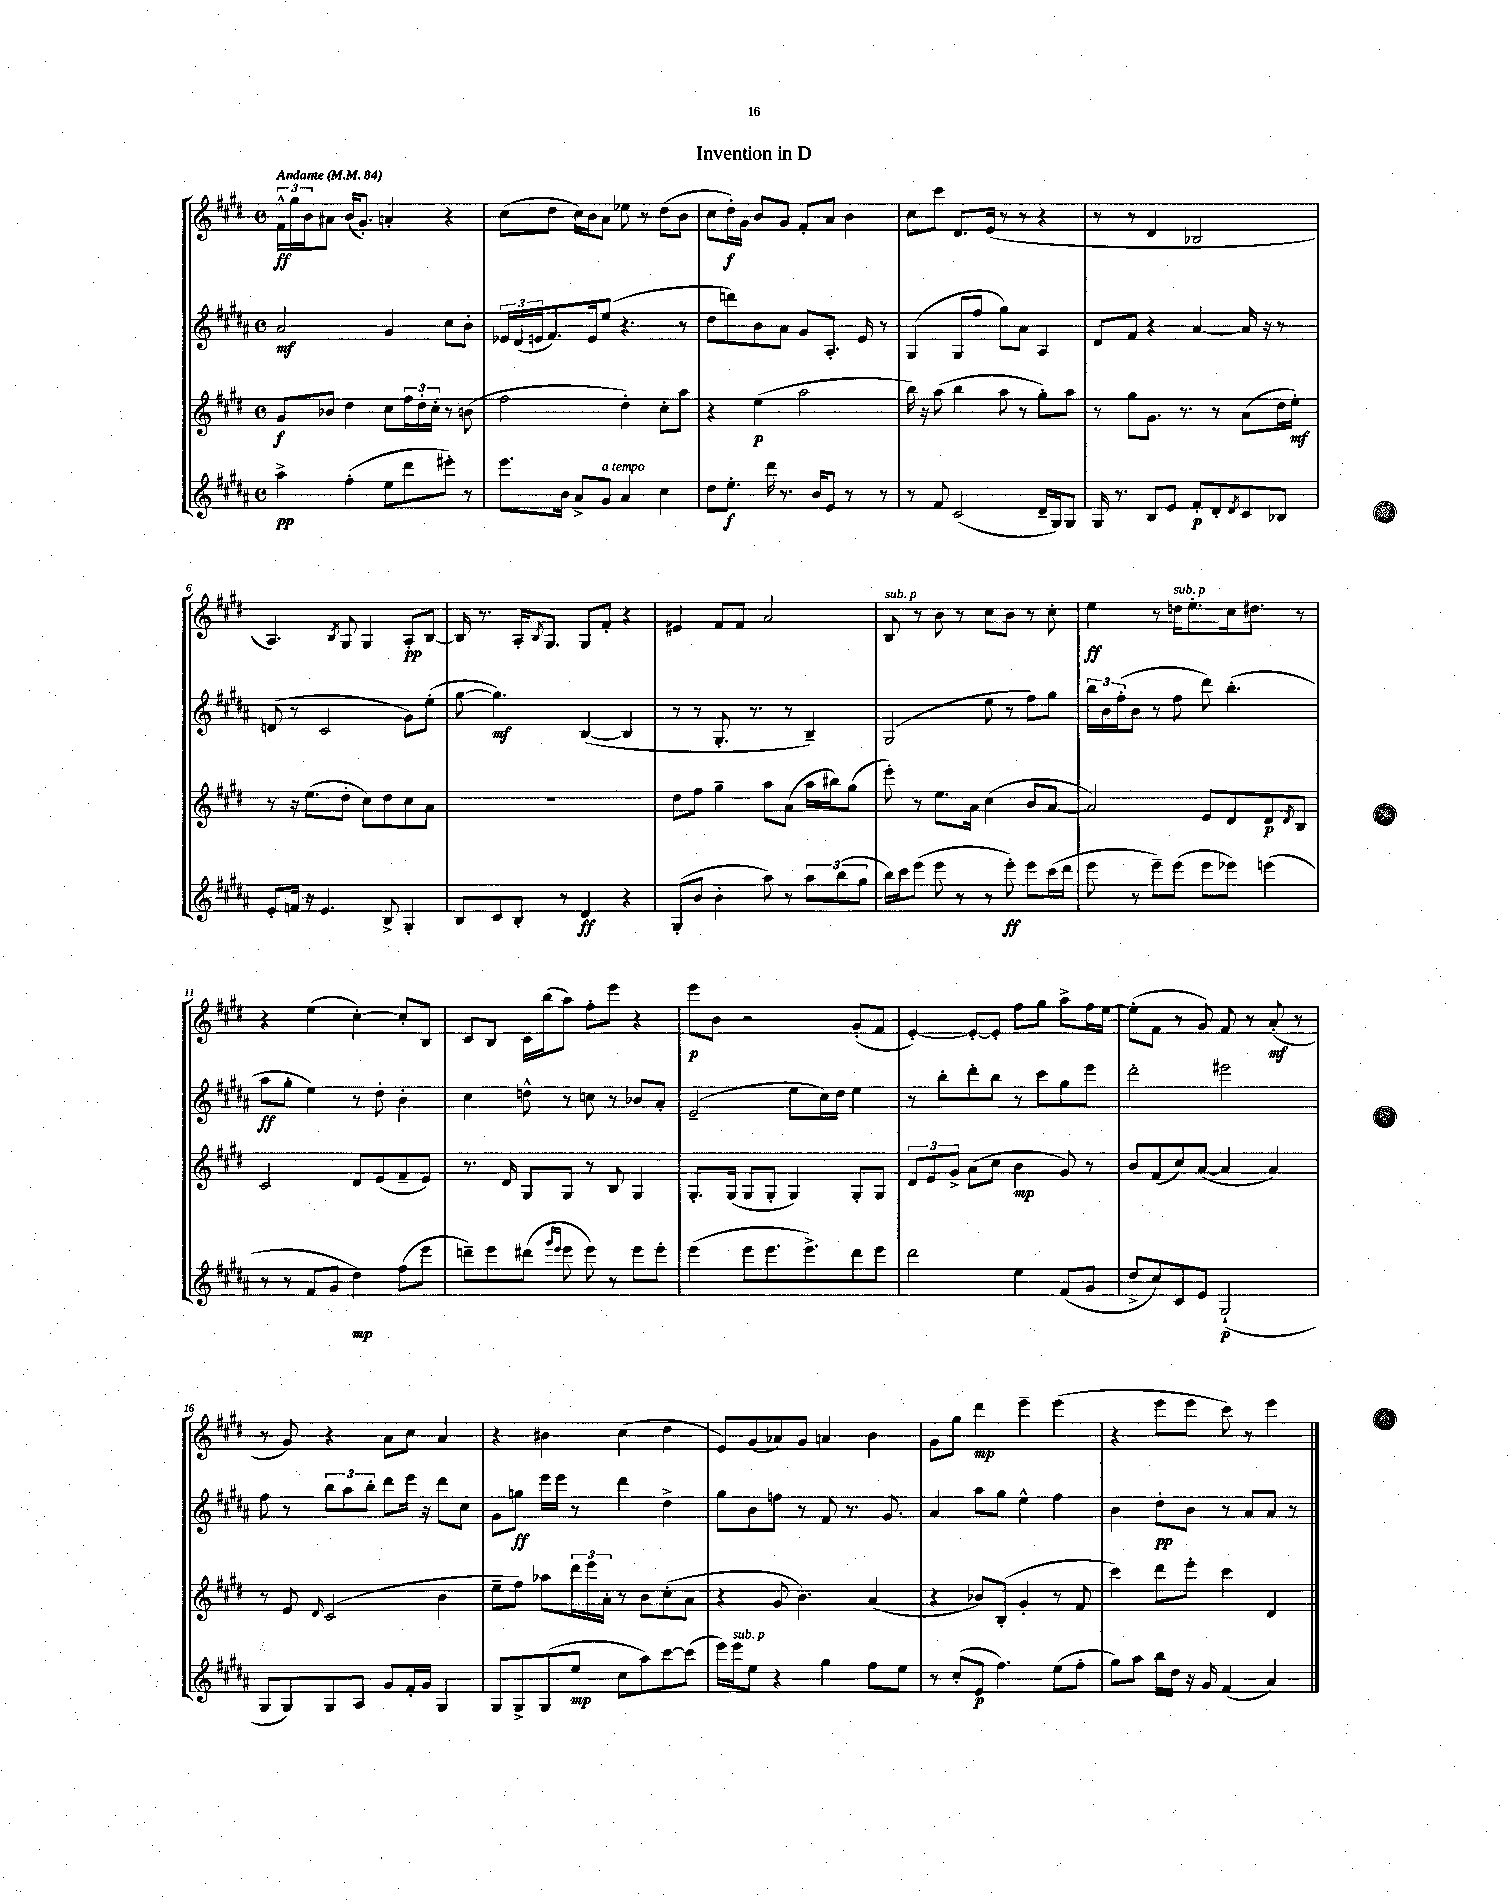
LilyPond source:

\header { title = "Invention in D" }
<<
\new StaffGroup <<
\new Staff = "s0" {
    \clef treble \key e \major \defaultTimeSignature \time 4/4 \tempo "Andante" 4 = 84
    \tuplet 3/2 { fis'16-^\ff gis''16 b'16 } ais'8 b'16( gis'8.-.) a'4-. r4 |
    cis''8( dis''8 cis''16) b'16 a'8 ees''8 r8 dis''8( b'8 |
    cis''8 dis''16-.\f) gis'16 b'8 gis'8 fis'8-. a'8 b'4 |
    cis''8 cis'''8 dis'8. e'16( r8 r8 r4 |
    r8 r8 dis'4 bes2 |
    a4.) \acciaccatura { b8 } gis8 gis4 a8-.\pp b8~ |
    b16 r8. a16-. \acciaccatura { b8 } gis8. gis8 fis'8-. r4 |
    eis'4 fis'8 fis'8 a'2 |
    b8^\markup { \italic "sub. p" } r8 b'8 r8 cis''8 b'8 r8 cis''8-. |
    e''4\ff r8 d''16^\markup { \italic "sub. p" } e''8.-. cis''16 dis''8. r8 |
    r4 e''4( cis''4~-.) cis''8-. b8 |
    cis'8 b8 cis'16 b''16( a''8) fis''8-. e'''8 r4 |
    e'''8\p b'8 r2 gis'8-.( fis'8 |
    e'4~-.) e'8~-. e'8-. fis''8 gis''8 a''8-> fis''16 e''16~ |
    e''8-.( fis'8 r8 gis'8) fis'8 r8 a'8-.\mf( r8 |
    r8 gis'8) r4 a'8 cis''8 a'4 |
    r4 bis'4 cis''4( dis''4 |
    e'8) gis'8( aes'8) gis'8 a'4 b'4 |
    gis'8 gis''8 dis'''4\mp e'''4-- e'''4( |
    r4 e'''8 e'''8 cis'''8) r8 e'''4 \bar "|." |
}
\new Staff = "s1" {
    \clef treble \key b \major \defaultTimeSignature \time 4/4
    ais'2\mf gis'4 cis''8 b'8-. |
    \tuplet 3/2 { ees'16 dis'16( e'16 } fis'8.) e'16 e''8( r4. r8 |
    dis''8 d'''8) b'8 ais'8 gis'8 ais8.-. e'16 r8 |
    gis4( gis8 fis''8 gis''8) ais'8 ais4 |
    dis'8 fis'8 r4 ais'4~ ais'16 r16 r8 |
    d'8( r8 cis'2 gis'8) e''8-.( |
    gis''8~ gis''4.\mf) b4~( b4 |
    r8 r8 gis8.-. r8. r8 b4--) |
    gis2( e''8 r8 fis''8) gis''8 |
    \tuplet 3/2 { b''16 b'16 fis''16-.( } b'8 r8 fis''8 dis'''8) b''4.-.( |
    ais''8\ff gis''8-. e''4) r8 dis''8-. b'4-. |
    cis''4 d''8-^ r8 c''8 r8 bes'8 ais'8-. |
    e'2--( e''8 cis''16) dis''16 e''4 |
    r8 b''8-. dis'''8-. b''8 r8 cis'''8 gis''8 e'''8 |
    dis'''2-. eis'''2 |
    fis''8 r8 \tuplet 3/2 { b''8 ais''8 b''8-. } dis'''8 e'''16 r16 dis'''8 cis''8 |
    gis'8 g''8\ff e'''16 e'''16 r8 dis'''4 dis''4-> |
    gis''8 b'8 f''8 r8 fis'8 r8. gis'8. |
    ais'4 ais''8 gis''8 e''4-^ fis''4 |
    b'4 dis''8-.\pp b'8 r8 ais'8 ais'8 r8 \bar "|." |
}
\new Staff = "s2" {
    \clef treble \key e \major \defaultTimeSignature \time 4/4
    gis'8\f bes'8 dis''4 cis''8 \tuplet 3/2 { fis''16 dis''16-. cis''16-. } r8 b'8( |
    fis''2 dis''4-.) cis''8-. a''8 |
    r4 e''4\p( a''2 |
    b''16) r16 a''8( b''4 a''8 r8 gis''8-.) a''8 |
    r8 gis''8 gis'8. r8. r8 a'8( dis''16 e''16-.\mf) |
    r8 r16 e''8.( dis''8-. cis''8) dis''8 cis''8 a'8 |
    R1 |
    dis''8 fis''8 gis''4-- a''8 a'8( a''16 bis''16) gis''8( |
    e'''8-.) r8 e''8. a'16 cis''4( b'8 a'8~ |
    a'2) e'8 dis'8 dis'8\p \acciaccatura { dis'8 } b8 |
    cis'2 dis'8 e'8( fis'8-- e'8) |
    r8. dis'16 gis8 gis8 r8 b8 gis4 |
    gis8.-. gis16( gis8 gis8-. gis4) gis8-. gis8 |
    \tuplet 3/2 { dis'8 e'8 gis'8-> } a'8( cis''8 b'4\mp gis'8) r8 |
    b'8 fis'8( cis''8) a'8~( a'4 a'4) |
    r8 e'8 \grace { dis'16 } cis'2( b'4 |
    e''8-- fis''8) aes''8 \tuplet 3/2 { dis'''16 e'''16 a'16-. } r8 b'8 cis''8-.( a'8 |
    r4 gis'8 b'4.) a'4( |
    r4 bes'8) b8-.( gis'4-. r8 fis'8 |
    cis'''4) dis'''8 e'''8-. cis'''4 dis'4 \bar "|." |
}
\new Staff = "s3" {
    \clef treble \key b \major \defaultTimeSignature \time 4/4
    ais''4->\pp fis''4-.( e''8 dis'''8 eis'''8-.) r8 |
    e'''8. b'16 ais'8-> gis'8^\markup { \italic "a tempo" } ais'4 cis''4 |
    dis''8 e''8.-.\f dis'''16 r8. b'16 e'8 r8 r8 |
    r8 fis'8 cis'2( dis'16-- gis16) gis8 |
    gis16 r8. b8 e'8 fis'8-.\p dis'8-. \acciaccatura { dis'8 } cis'8 bes8 |
    e'8-. f'16 r16 e'4. b8-> gis4-. |
    b8 cis'8 b8-. r8 dis'4\ff r4 |
    gis8-.( b'8 b'4-. ais''8) r8 \tuplet 3/2 { ais''8 b''8( gis''8 } |
    b''16) cis'''16 e'''8( e'''8 r8 r8 e'''8-.\ff) e'''8 cis'''16( dis'''16 |
    e'''8 r8 e'''8--) e'''8( e'''8 ees'''8) e'''4( |
    r8 r8 fis'8 gis'8 dis''4\mp) fis''8( e'''8 |
    d'''8--) e'''8 dis'''8( \grace { gis'''16 e'''16 } e'''8 e'''8) r8 e'''8 e'''8-. |
    e'''4( e'''8 e'''8. e'''8.->) dis'''8 e'''8 |
    dis'''2 e''4 fis'8( gis'8 |
    dis''8-> cis''8) cis'8 e'8 gis2-!\p( |
    gis8 gis8) gis8 ais8 gis'8 fis'16-. gis'16 gis4 |
    gis8 gis8-> gis8( e''8\mp cis''8 ais''8) cis'''8~ cis'''8( |
    e'''16) e'''16^\markup { \italic "sub. p" } e''8 r4 gis''4 fis''8 e''8 |
    r8 cis''8-.( e'8\p fis''4.) e''8( fis''8-. |
    gis''8) ais''8 b''16 dis''16 r16 gis'16 fis'4( ais'4) \bar "|." |
}
>>
>>
